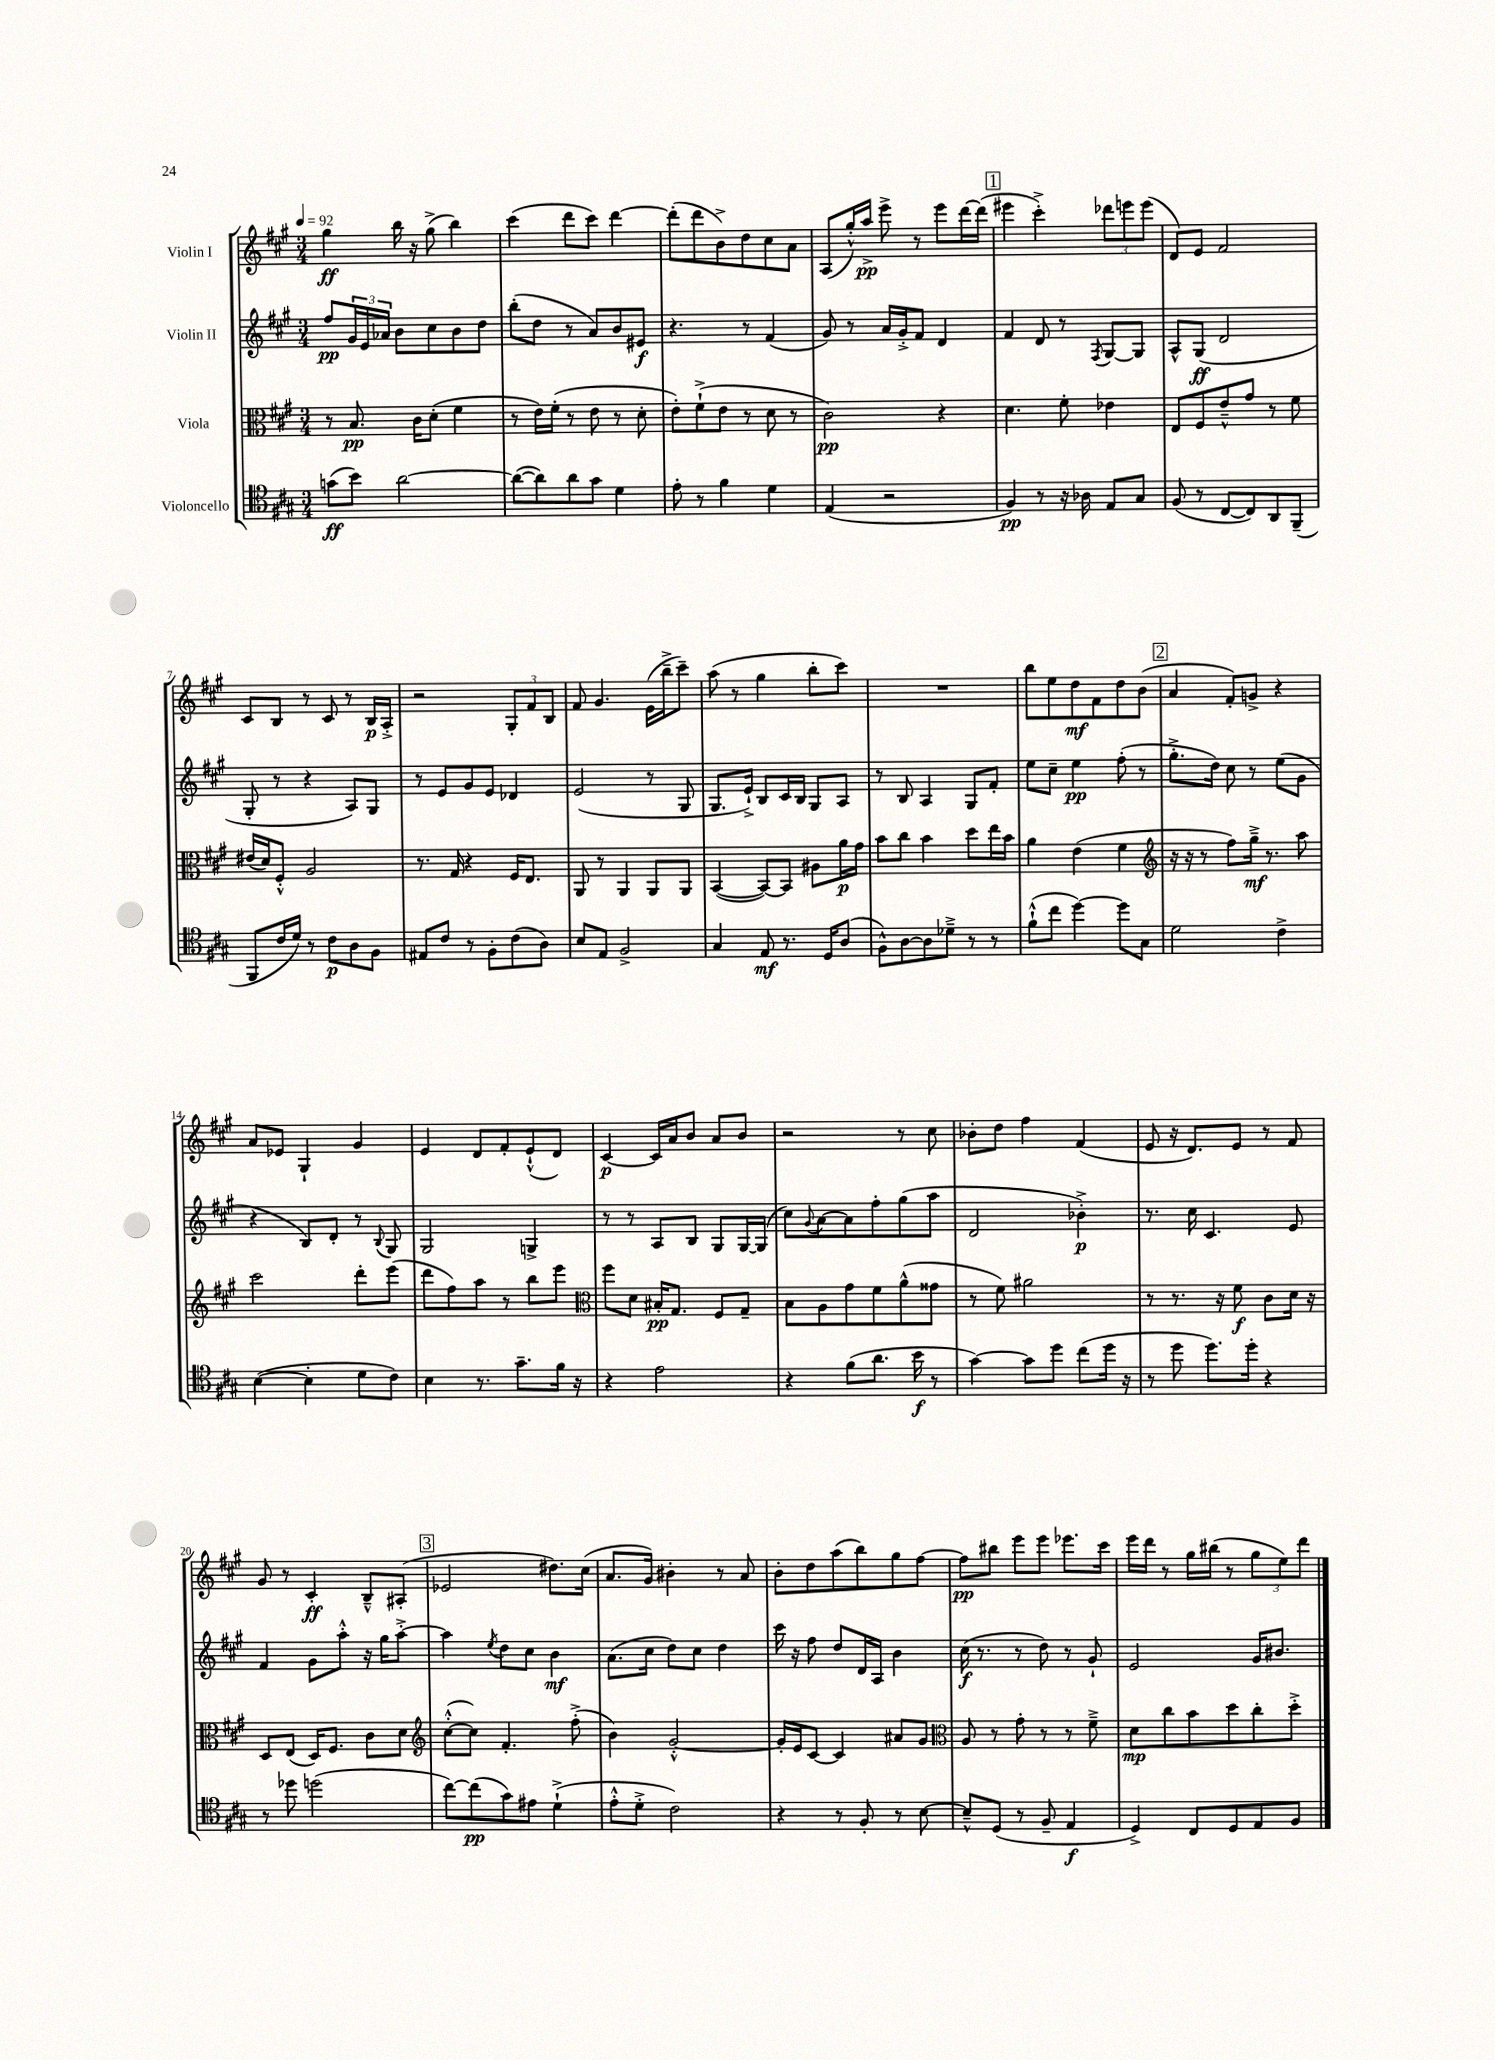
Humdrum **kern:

**kern	**kern	**kern	**kern
*staff4	*staff3	*staff2	*staff1
*clefC4	*clefC3	*clefG2	*clefG2
*k[f#c#g#]	*k[f#c#g#]	*k[f#c#g#]	*k[f#c#g#]
*M3/4	*M3/4	*M3/4	*M3/4
*MM92	*MM92	*MM92	*MM92
(8g	8r	8ff#	4gg#
8b)	8.B	24g#	.
.	.	24e	.
.	.	24a-	.
[2a	.	8b	16bb
.	16c#	.	16r
.	(8d'	8cc#	(8gg#^
.	4f#	8b	4bb)
.	.	8dd	.
=	=	=	=
(8a_	8r	(8bb'	(4ccc#
8a])	16e)	8dd	.
.	(16f#'	.	.
8a	8r	8r	8ddd
8g#	8e	8a)	8ccc#)
4d	8r	8b	[4ddd
.	8d'	8e#	.
=	=	=	=
8e'	8e')	4.r	(8ddd']
8r	(8f#`^	.	8ddd
4f#	8e	.	8b^)
.	8r	8r	8dd
4d	8d	(4f#	8cc#
.	8r	.	8a
=	=	=	=
(4E	2c#)	8g#)	(8A
.	.	8r	16gg#'^^)
.	.	.	16aa^
2r	.	16a	8eee^
.	.	16g#'^	.
.	.	8f#	8r
.	4r	4d	8eee
.	.	.	[16ddd
.	.	.	(16ddd]
=	=	=	=
4F#)	4.d	4f#	4eee#
8r	.	8d	4ccc#'^)
16r	8f#'	8r	.
16A-	.	.	.
.	.	8qF#	.
8E	4e-	[8G#	12ddd-
.	.	.	12eee
8G#	.	8G#]	.
.	.	.	(12eee
=	=	=	=
(8F#	8E	8A^^	8d)
8r	8F#	(8G#	8e
[8C#	8e~^^	2d	2f#
8C#])	8g#	.	.
8AA	8r	.	.
(8FF#~	8f#	.	.
=	=	=	=
8FF#	(16e#	8G#'	8c#
.	16d)	.	.
16c#	8F#'^^	8r	8B
16d)	.	.	.
8r	2A	4r	8r
8c#	.	.	8c#
8A	.	8A)	8r
8F#	.	8G#	16B
.	.	.	16A'^
=	=	=	=
8E#	8.r	8r	2r
8c#	.	8e	.
.	16G#	.	.
8r	4r	8g#	.
8F#'	.	8e	.
(8c#	16F#	4d-	12G#'
.	8.E	.	.
.	.	.	12f#
8A)	.	.	.
.	.	.	12B
=	=	=	=
8B	8AA	(2e	8f#
8E	8r	.	4.g#
2F#^	4AA	.	.
.	8AA	8r	(16e
.	.	.	16bb~^
.	8AA	8G#	8ccc#~)
=	=	=	=
4G#	([4BB	8.G#	(8aa
.	.	.	8r
.	.	16e`^)	.
8E	8BB_)	8B	4gg#
8.r	8BB]	16c#	.
.	.	16B	.
.	8A#	8G#	8bb'
16D	.	.	.
(8A	16a	8A	8ccc#)
.	16g#	.	.
=	=	=	=
8F#^^)	8b	8r	2.r
[8A	8cc#	8B	.
8A]	4b	4A	.
8d-~^	.	.	.
8r	8dd	8G#	.
8r	16ee	8f#'	.
.	16b	.	.
=	=	=	=
(8f#`^^	4a	8ee	8bb
8cc#	.	8cc#~	8ee
[4dd)	(4e	4ee	8dd
.	.	.	8f#
8dd]	4f#	(8ff#'	8dd
8G#	.	8r	(8b
=	=	=	=
*	*clefG2	*	*
2d	16r	8.gg#'^	4a
.	16r	.	.
.	8r	.	.
.	.	16dd)	.
.	8ff#)	8cc#	8f#')
.	16gg#~^	8r	8g^
.	8.r	.	.
4c#^	.	(8ee	4r
.	8aa	8g#	.
=	=	=	=
([4B	2ccc#	4r	8a
.	.	.	8e-
4B']	.	8B)	4G#`
.	.	8d'	.
8d	8ddd'	8r	4g#
.	.	8qqB	.
8c#)	(8eee	8G#	.
=	=	=	=
4B	8ddd	2G#	4e
.	8ff#)	.	.
8.r	8aa	.	8d
.	8r	.	8f#'
8.g#~	.	.	.
.	8bb	4G^	(8e`^^
16f#	8eee	.	8d)
16r	.	.	.
=	=	=	=
*	*clefC3	*	*
4r	8ff#	8r	[4c#
.	8d	8r	.
2e	16B#'	8A	16c#]
.	8.G#	.	16a
.	.	8B	8b
.	8F#	8G#	8a
.	8G#~	[16G#	8b
.	.	(16G#]	.
=	=	=	=
4r	8B	8cc#)	2r
.	.	8qqg#	.
.	8A	[8a	.
(8f#	8g#	8a]	.
8.a	8f#	8ff#'	.
.	(8a^^	(8gg#	8r
16b	.	.	.
8r	8g##	8aa	8cc#
=	=	=	=
[4g#)	8r	2d	8b-'
.	8f#)	.	8dd
8g#]	2a#	.	4ff#
8dd	.	.	.
(8cc#	.	4b-'^)	(4f#
16dd	.	.	.
16r	.	.	.
=	=	=	=
8r	8r	8.r	8e
8dd	8.r	.	16r
.	.	16cc#	8.d)
8.dd)	.	4.c#	.
.	16r	.	.
.	8f#	.	8e
16dd'	.	.	.
4r	8c#	.	8r
.	16d	8e	8f#
.	16r	.	.
=	=	=	=
8r	8D	4f#	8g#
8dd-	(8E	.	8r
(2dd	16D)	8g#	4c#'
.	8.F#	.	.
.	.	8aa'^^	.
.	8c#	16r	8B~^^
.	.	16gg#	.
.	8d	[8aa'^	(8A#'
=	=	=	=
*	*clefG2	*	*
[8cc#)	([8cc#'^^	4aa]	2e-
(8cc#]	8cc#])	.	.
.	.	8qee	.
8g#)	4.f#'	8dd	.
8e#	.	8cc#	.
(4d`^	.	4b	8.dd#)
.	(8ff#'^	.	.
.	.	.	(16cc#
=	=	=	=
8e'^^	4b)	(8.a	8.a
8d'^	.	.	.
.	.	16cc#	16g#)
2c#)	[2g#'^^	8dd)	4b#'
.	.	8cc#	.
.	.	4dd	8r
.	.	.	8a
=	=	=	=
4r	16g#']	16ccc#	8b'
.	16e	16r	.
.	[8c#	8ff#	8dd
8r	4c#]	8dd	(8aa
8F#'	.	16d	8bb)
.	.	16A	.
8r	8a#	4b	8gg#
[8B	8g#	.	[8ff#
=	=	=	=
*	*clefC3	*	*
8B~^^]	8A	(16cc#	8ff#]
.	.	8.r	.
(8D	8r	.	8bb#
8r	8g#'	8r	8eee
8F#~	8r	8dd)	8eee
4E	8r	8r	8.eee-
.	8f#~^	8g#`	.
.	.	.	16ccc#
=	=	=	=
4D^)	8d	2e	16eee
.	.	.	16ddd
.	8cc#	.	8r
8C#	8b	.	16gg#
.	.	.	(16bb#
8D	8dd	.	8r
8E	8cc#'	16g#	12gg#
.	.	8.b#	.
.	.	.	12ee)
8F#	8dd'^	.	.
.	.	.	12ddd
==	==	==	==
*-	*-	*-	*-
